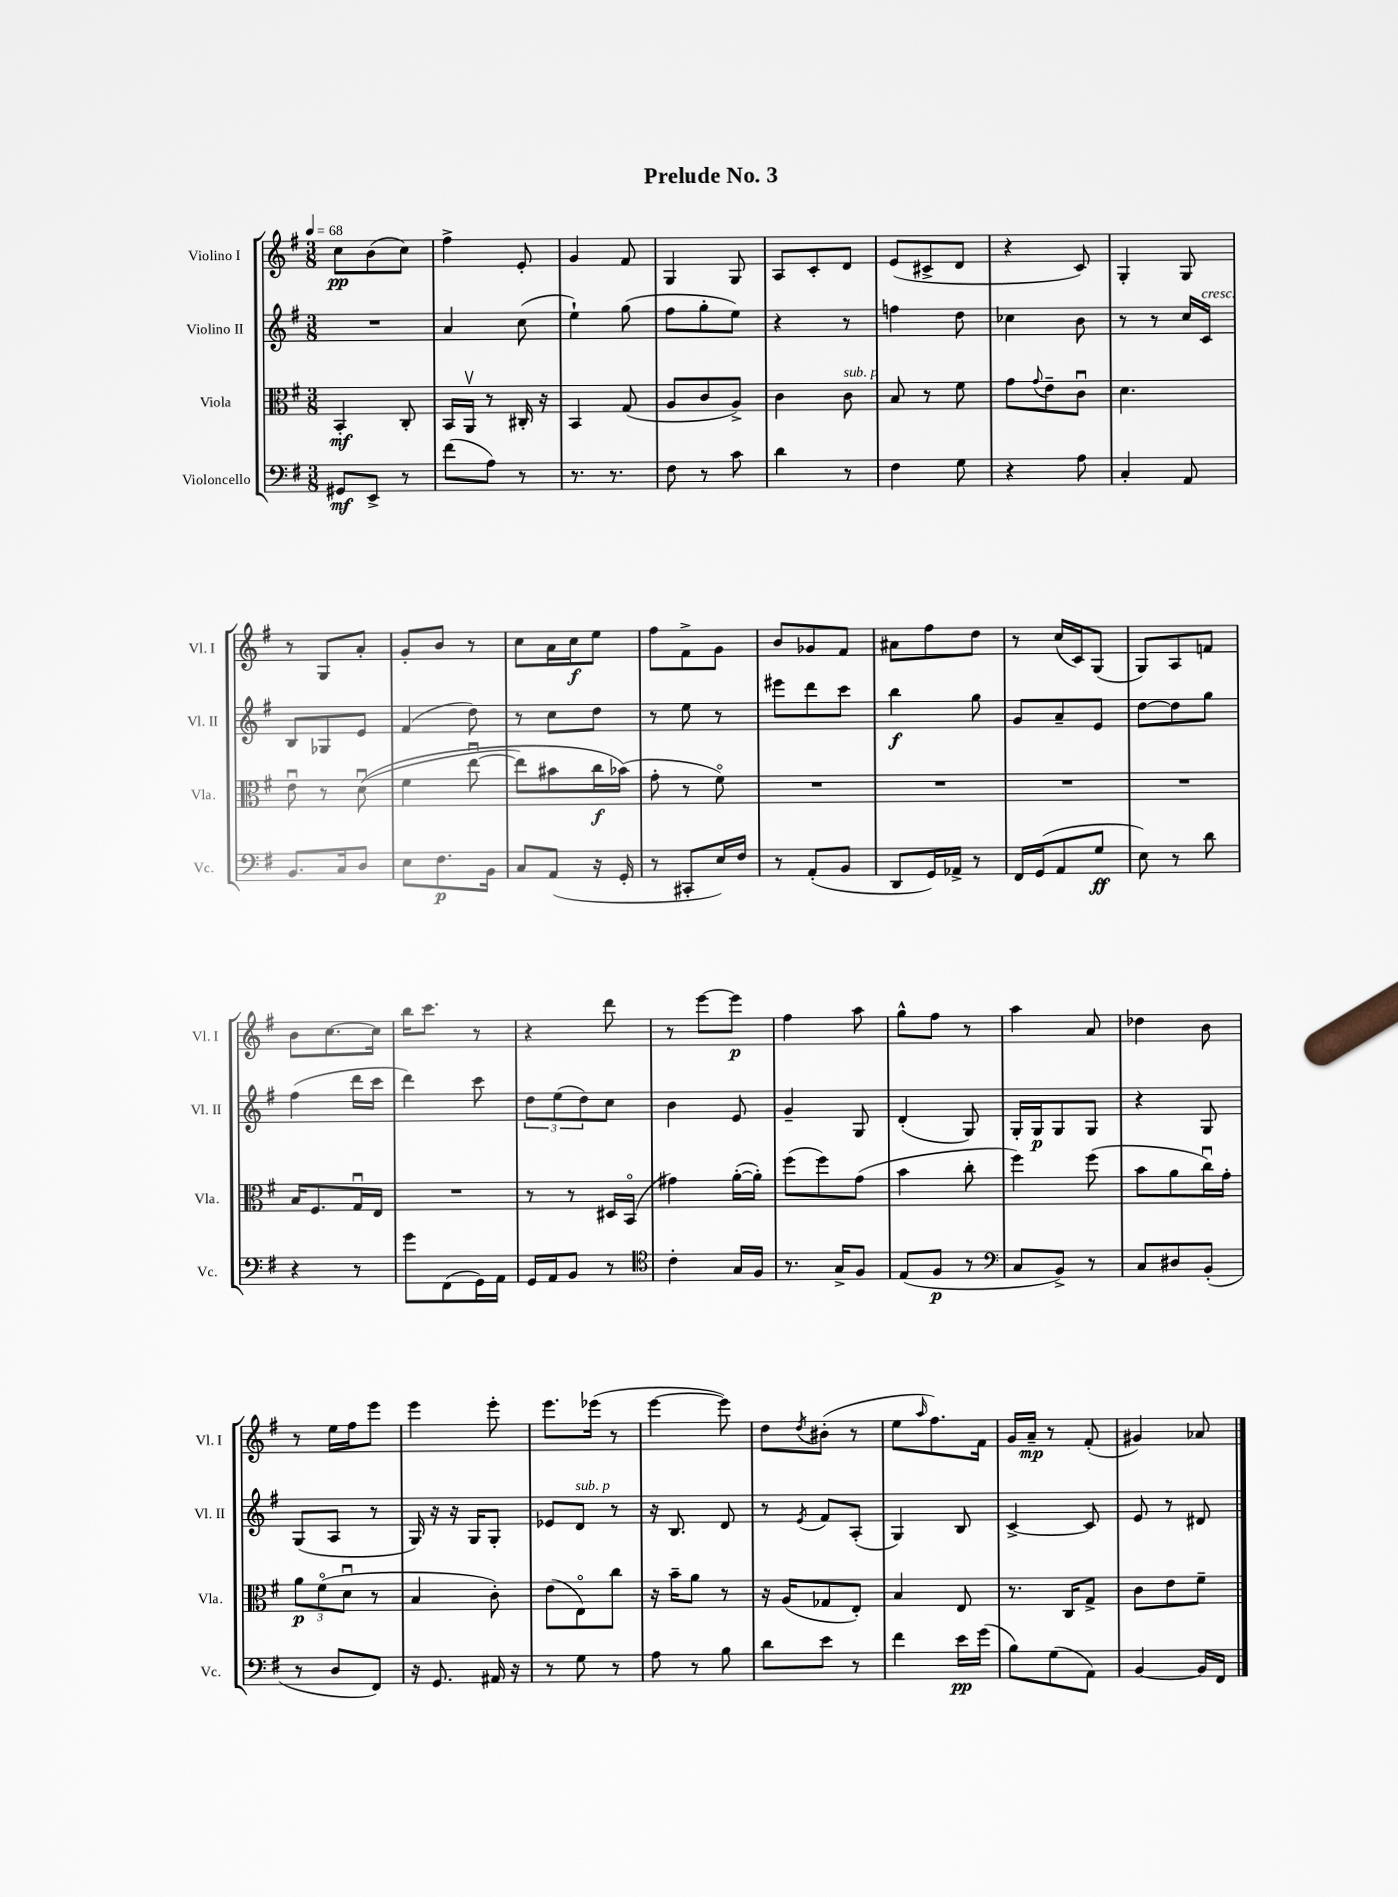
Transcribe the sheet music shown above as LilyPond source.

\header { title = "Prelude No. 3" }
<<
\new StaffGroup <<
\new Staff = "s0" \with { instrumentName = "Violino I" shortInstrumentName = "Vl. I" } {
    \clef treble \key g \major \numericTimeSignature \time 3/8 \tempo 4 = 68
    c''8\pp b'8( c''8) |
    fis''4-> e'8-. |
    g'4 fis'8 |
    g4 g8 |
    a8 c'8-. d'8 |
    e'8( cis'8-> d'8 |
    r4 c'8) |
    g4-. g8 |
    r8 g8 a'8-. |
    g'8-. b'8 r8 |
    c''8 a'16 c''16\f e''8 |
    fis''8 fis'8-> g'8 |
    b'8 ges'8 fis'8 |
    ais'8 fis''8 d''8 |
    r8 c''16( c'16) g8( |
    g8) a8 f'8 |
    b'8 c''8.~ c''16 |
    b''16 c'''8. r8 |
    r4 d'''8 |
    r8 e'''8~ e'''8\p |
    fis''4 a''8 |
    g''8-^ fis''8 r8 |
    a''4 a'8 |
    des''4 b'8 |
    r8 e''16 fis''16 e'''8 |
    e'''4 e'''8-. |
    e'''8. ees'''16( r8 |
    e'''4~ e'''8) |
    d''8 \acciaccatura { d''8 } bis'8-.( r8 |
    e''8 \grace { a''16 } fis''8.) fis'16 |
    g'16 a'16--\mp r8 fis'8-.( |
    gis'4) aes'8 \bar "|." |
}
\new Staff = "s1" \with { instrumentName = "Violino II" shortInstrumentName = "Vl. II" } {
    \clef treble \key g \major \numericTimeSignature \time 3/8
    R4. |
    a'4 c''8( |
    e''4-!) g''8( |
    fis''8 g''8-. e''8) |
    r4 r8 |
    f''4 d''8 |
    ces''4 b'8 |
    r8 r8 c''16 c'16^\markup { \italic "cresc." } |
    b8 ges8 e'8 |
    fis'4( d''8) |
    r8 c''8 d''8 |
    r8 e''8 r8 |
    eis'''8 d'''8 c'''8 |
    b''4\f g''8 |
    g'8 a'8-- e'8 |
    d''8~ d''8 g''8 |
    fis''4( d'''16 c'''16 |
    d'''4) c'''8 |
    \tuplet 3/2 { d''8 e''8( d''8) } c''8 |
    b'4 e'8 |
    g'4-- g8 |
    d'4-.( g8) |
    g16-. g16\p g8 g8 |
    r4 g8 |
    g8( a8 r8 |
    g16) r16 r16 g16 g8-. |
    ees'8 d'8^\markup { \italic "sub. p" } r8 |
    r16 b8. d'8 |
    r8 \acciaccatura { e'8 } fis'8 a8-.( |
    g4) b8 |
    c'4~-> c'8 |
    e'8 r8 dis'8 \bar "|." |
}
\new Staff = "s2" \with { instrumentName = "Viola" shortInstrumentName = "Vla." } {
    \clef alto \key g \major \numericTimeSignature \time 3/8
    b,4-.\mf c8-. |
    b,16 a,16\upbow r8 cis16-. r16 |
    b,4 g8( |
    a8 c'8 a8->) |
    c'4 c'8^\markup { \italic "sub. p" } |
    b8 r8 fis'8 |
    g'8 \appoggiatura { g'8 } e'8-- c'8\downbow |
    d'4. |
    e'8\downbow r8 d'8\downbow(\( |
    fis'4 e''8~\downbow |
    e''8) bis'8 c''16\f bes'16(\) |
    g'8-. r8 fis'8\flageolet) |
    R4. |
    R4. |
    R4. |
    R4. |
    b16 fis8. g16\downbow e16 |
    R4. |
    r8 r8 dis16 b,16\flageolet( |
    gis'4) a'16~-.( a'16-.) |
    fis''8( fis''8) g'8( |
    b'4 c''8-. |
    fis''4) fis''8( |
    b'8 a'8 c''16\downbow) g'16-. |
    \tuplet 3/2 { a'8\p fis'8\flageolet( d'8\downbow } r8 |
    b4 c'8-.) |
    e'8( e8\flageolet) c''8 |
    r16 b'16-- a'8 r8 |
    r16 a16( ges8 e8-.) |
    b4 e8 |
    r8. c16 g8-> |
    c'8 e'8 fis'8-- \bar "|." |
}
\new Staff = "s3" \with { instrumentName = "Violoncello" shortInstrumentName = "Vc." } {
    \clef bass \key g \major \numericTimeSignature \time 3/8
    gis,8\mf e,8-> r8 |
    fis'8( a8) r8 |
    r8. r8. |
    fis8 r8 c'8 |
    d'4 r8 |
    fis4 g8 |
    r4 a8 |
    c4-. a,8 |
    b,8. c16 d8 |
    e8 fis8.\p b,16 |
    c8 a,8( r16 g,16-. |
    r8 cis,8-. e16) fis16 |
    r8 a,8-.( b,8 |
    d,8 g,16) aes,16-> r8 |
    fis,16 g,16( a,8 g8\ff |
    e8) r8 d'8 |
    r4 r8 |
    g'8 fis,8( g,16) a,16 |
    g,16 a,16 b,8 r8 |
    \clef tenor c'4-. g16 fis16 |
    r8. g16-> fis8 |
    e8( fis8\p r8 |
    \clef bass c8 b,8->) r8 |
    c8 dis8 b,8-.( |
    r8 d8 fis,8) |
    r16 g,8. ais,16 r16 |
    r8 g8 r8 |
    a8 r8 b8 |
    d'8 e'8 r8 |
    fis'4 e'16\pp g'16( |
    b8) g8( a,8) |
    b,4~ b,16 fis,16 \bar "|." |
}
>>
>>
\layout { \context { \Score \remove "Bar_number_engraver" } }
